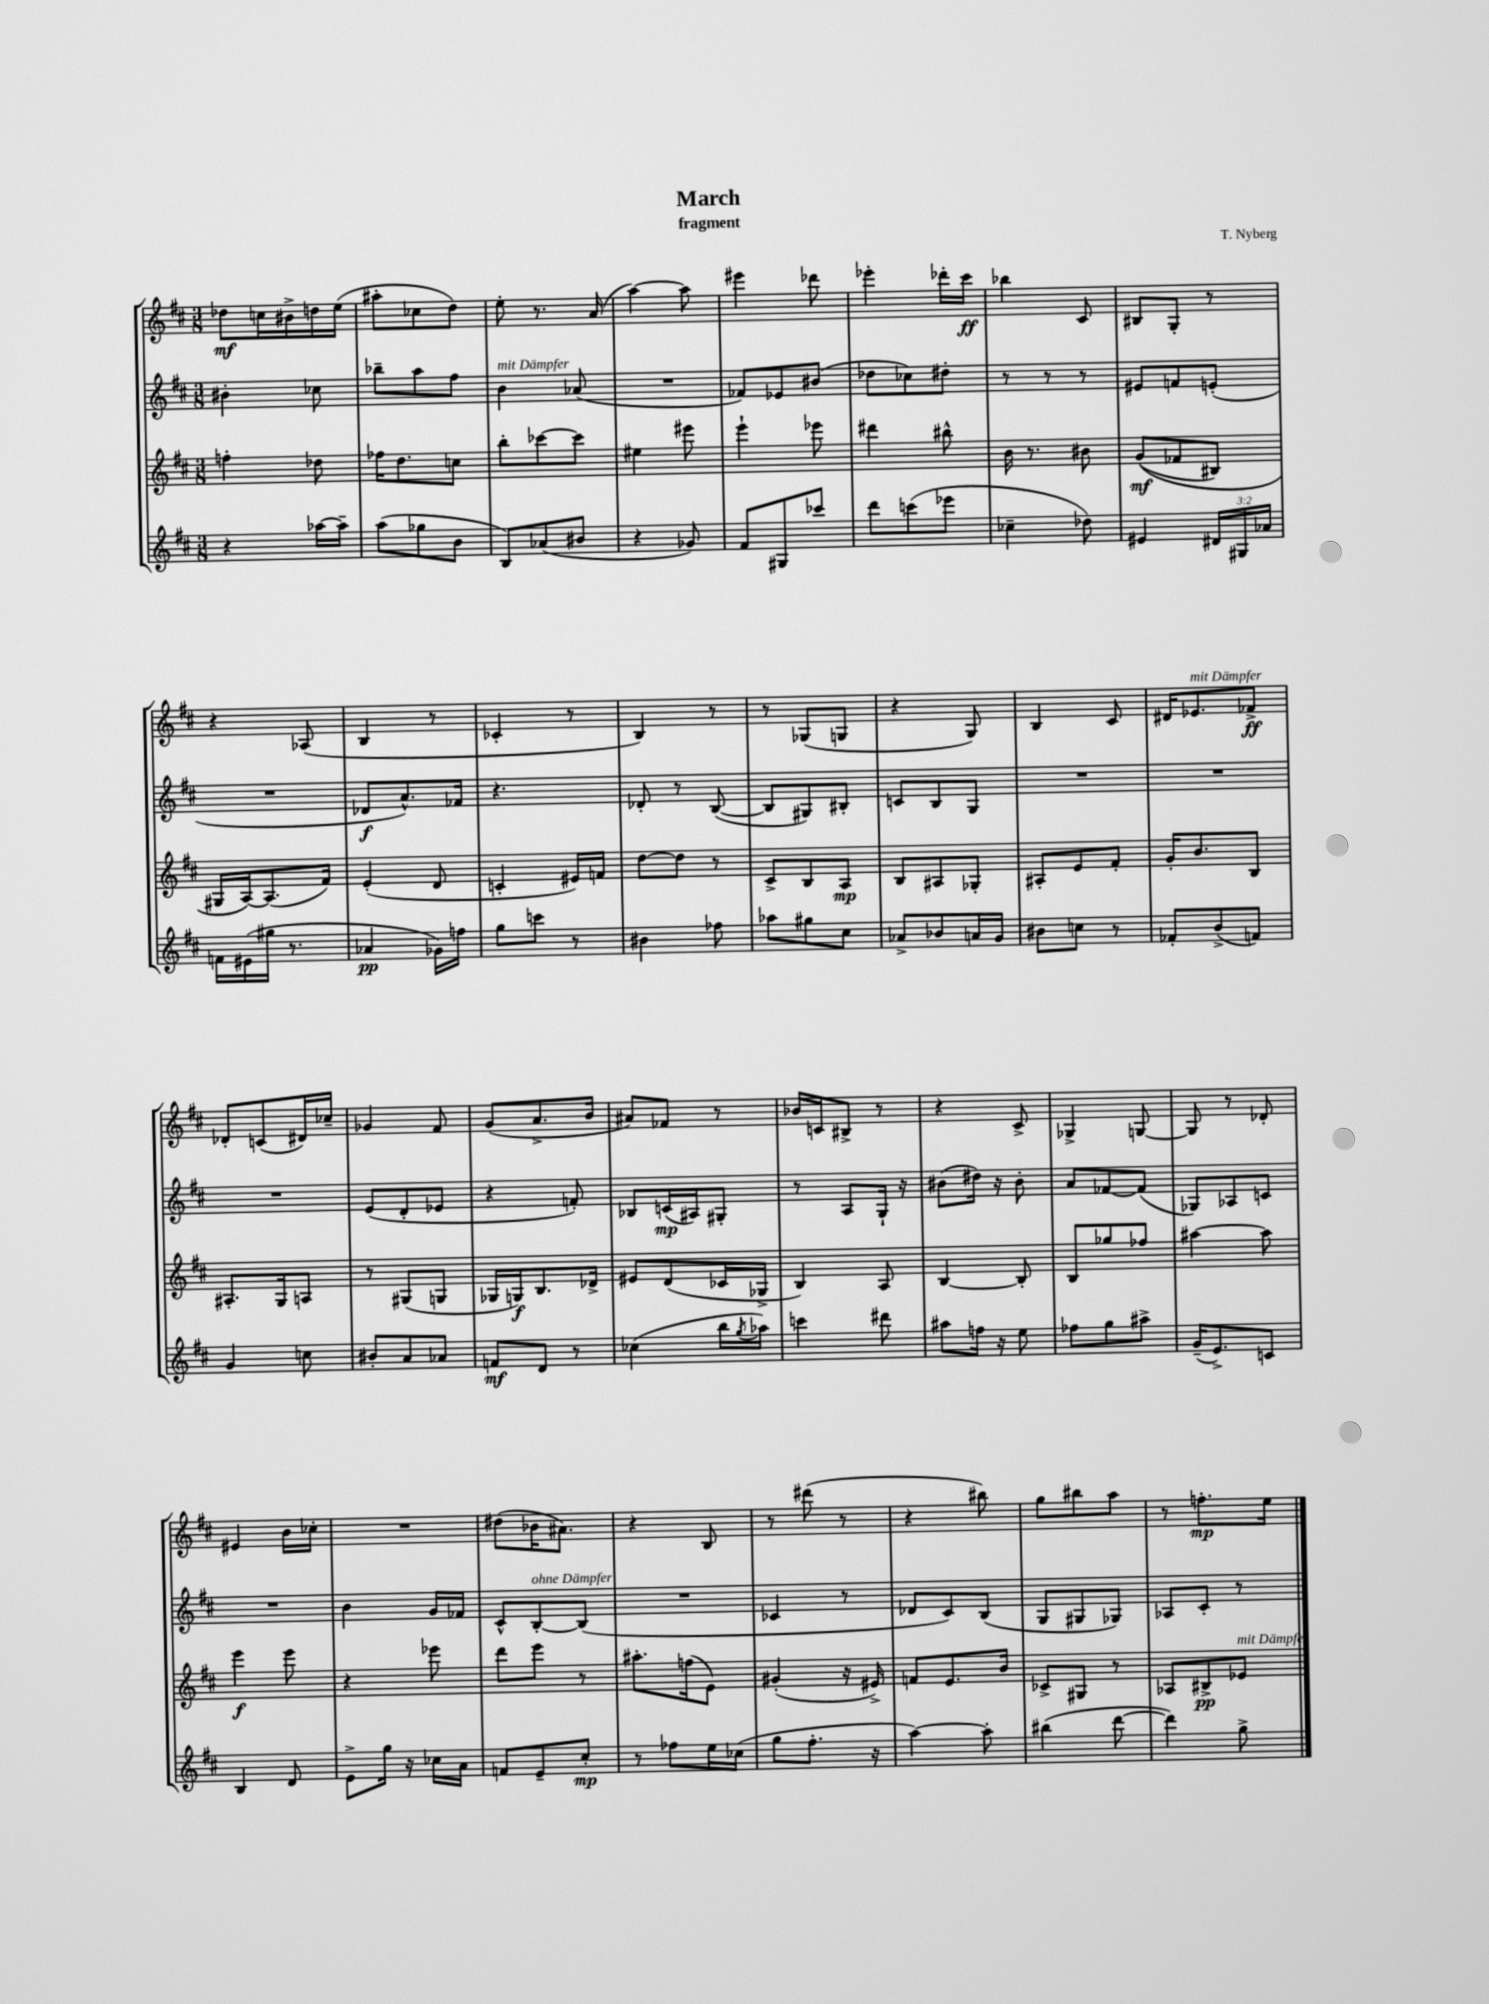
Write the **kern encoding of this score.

**kern	**dynam	**kern	**dynam	**kern	**dynam	**kern	**dynam
*part4	*part4	*part3	*part3	*part2	*part2	*part1	*part1
*staff4	*staff4	*staff3	*staff3	*staff2	*staff2	*staff1	*staff1
*clefG2	*	*clefG2	*	*clefG2	*	*clefG2	*
*k[f#c#]	*	*k[f#c#]	*	*k[f#c#]	*	*k[f#c#]	*
*M3/8	*	*M3/8	*	*M3/8	*	*M3/8	*
=1	=1	=1	=1	=1	=1	=1	=1
4r	.	4ffn'\	.	4b#X'\	.	8dd-X\L	mf
.	.	.	.	.	.	16ccn\L	.
.	.	.	.	.	.	16b#X^\	.
[16aa-X\LL	.	8dd-X\	.	8cc-X\	.	16ddn\	.
16aa-~\JJ]	.	.	.	.	.	(16ee\JJ	.
=2	=2	=2	=2	=2	=2	=2	=2
(8aa\L	.	16ff-X\KL	.	8bb-X~\L	.	8aa#X'\L	.
.	.	8.dd\	.	.	.	.	.
8gg-X\	.	.	.	8aa\	.	8cc-X\	.
8b\J	.	8ccn\J	.	8ff#\J	.	8dd\J)	.
=3	=3	=3	=3	=3	=3	=3	=3
!	!	!	!	!LO:TX:a:i:t=mit Dämpfer	!	!	!
8B/L)	.	8bb'\L	.	4b\	.	8ee'\	.
(8a-X/	.	[8ccc-X\	.	.	.	8.r	.
8b#X/J	.	8ccc-\J]	.	(8a-X/	.	.	.
.	.	.	.	.	.	(16a/	.
=4	=4	=4	=4	=4	=4	=4	=4
4r	.	4ee#X\	.	4.r	.	[4aa\)	.
8g-X/)	.	8eee#X\	.	.	.	8aa\]	.
=5	=5	=5	=5	=5	=5	=5	=5
8f#/L	.	4eee`\	.	8f-X/L)	.	4eee#X\	.
8G#X/	.	.	.	8e-X/	.	.	.
8ccc-X/J	.	8eee-X\	.	(8b#X/J	.	8ddd-X\	.
=6	=6	=6	=6	=6	=6	=6	=6
8ddd\L	.	4ddd#X\	.	8dd-X\L	.	4eee-X'\	.
(8cccn\	.	.	.	8cc-X\)	.	.	.
8eee-X\J	.	8bb#X^^\	.	8dd#X'\J	.	16ddd-X'\LL	.
.	.	.	.	.	.	16ccc#\JJ	ff
=7	=7	=7	=7	=7	=7	=7	=7
4cc-X~\	.	16b\	.	8r	.	4bb-X\	.
.	.	8.r	.	.	.	.	.
.	.	.	.	8r	.	.	.
8dd-X\)	.	8b#X\	.	8r	.	8c#/	.
=8	=8	=8	=8	=8	=8	=8	=8
4e#X/	.	((8g/L	mf	8e#X/L	.	8B#X/L	.
.	.	8f-X/	.	8fn/	.	8G'/J	.
24d#X/LL	.	8B#X/J)	.	(8en'/J	.	8r	.
24G#X/	.	.	.	.	.	.	.
24a-X/JJ	.	.	.	.	.	.	.
!!LO:LB:g=z
=9	=9	=9	=9	=9	=9	=9	=9
16fn\LL	.	16G#X/LL	.	4.r	.	4r	.
(16e#X\	.	[16A/J)	.	.	.	.	.
16gg#X\JJ	.	(8.A/]	.	.	.	.	.
8.r	.	.	.	.	.	.	.
.	.	.	.	.	.	(8A-X/	.
.	.	16f#/Jk)	.	.	.	.	.
=10	=10	=10	=10	=10	=10	=10	=10
4a-X/	pp	(4e'/	.	8d-X/L	f	4B/	.
.	.	.	.	8.a^^/)	.	.	.
16g-X\LL)	.	8d/	.	.	.	8r	.
16ffn\JJ	.	.	.	16f-X/Jk	.	.	.
=11	=11	=11	=11	=11	=11	=11	=11
8gg\L	.	4cn'/	.	4.r	.	4c-X'/	.
8cccn\J	.	.	.	.	.	.	.
8r	.	16e#X/LL)	.	.	.	8r	.
.	.	16fn/JJ	.	.	.	.	.
=12	=12	=12	=12	=12	=12	=12	=12
4b#X\	.	[8dd\L	.	8d-X'/	.	4B/)	.
.	.	8dd\J]	.	8r	.	.	.
8ff-X\	.	8r	.	([8B/	.	8r	.
=13	=13	=13	=13	=13	=13	=13	=13
8aa-X\L	.	8c#^/L	.	8B/L]	.	8r	.
8gg#X\	.	8B/	.	8G#X/)	.	(8G-X/L	.
8cc#\J	.	8A/J	mp	8B#X'/J	.	8Gn/J	.
=14	=14	=14	=14	=14	=14	=14	=14
8a-X^/L	.	8B/L	.	8cn/L	.	4r	.
8b-X/	.	8A#X/	.	8B/	.	.	.
16an/L	.	8G-X'/J	.	8G/J	.	8G/)	.
16g/JJ	.	.	.	.	.	.	.
=15	=15	=15	=15	=15	=15	=15	=15
8b#X\L	.	8A#X'/L	.	4.r	.	4B/	.
8ccn\J	.	8e/	.	.	.	.	.
8r	.	8f#'/J	.	.	.	8c#/	.
=16	=16	=16	=16	=16	=16	=16	=16
8f-X'/L	.	16g'/KL	.	4.r	.	16d#X/KL	.
!	!	!	!	!	!	!LO:TX:a:i:t=mit Dämpfer	!
.	.	8.b/	.	.	.	8.e-X/	.
(8b^/	.	.	.	.	.	.	.
8fn/J)	.	8B/J	.	.	.	8f-X^/J	ff
!!LO:LB:g=z
=17	=17	=17	=17	=17	=17	=17	=17
4g/	.	8.A#X'/L	.	4.r	.	8d-X'/L	.
.	.	.	.	.	.	(8cn/	.
.	.	16G/k	.	.	.	.	.
8ccn\	.	8An/J	.	.	.	16d#X/L)	.
.	.	.	.	.	.	16cc-X~/JJ	.
=18	=18	=18	=18	=18	=18	=18	=18
8b#X'/L	.	8r	.	(8e/L	.	4g-X/	.
8a/	.	(8G#X/L	.	8d'/	.	.	.
8a-X/J	.	8Gn/J	.	8e-X/J	.	8f#/	.
=19	=19	=19	=19	=19	=19	=19	=19
8fn/L	mf	16G-X/LL	.	4r	.	(8g/L	.
.	.	16Gn/J)	f	.	.	.	.
8d/J	.	8.B/	.	.	.	8.a^/	.
8r	.	.	.	8fn'/)	.	.	.
.	.	16d-X^/Jk	.	.	.	16b/Jk	.
=20	=20	=20	=20	=20	=20	=20	=20
(4cc-X\	.	8e#X/L	.	8B-X/L	.	8a#X/L)	.
.	.	(8d/	.	(16cn/L	mp	8f-X/J	.
.	.	.	.	16A#X/J)	.	.	.
16bb\LL	.	16c-X/L	.	8G#X'/J	.	8r	.
8qgg/	.	.	.	.	.	.	.
16aa-X\JJ)	.	16G-X^/JJ	.	.	.	.	.
=21	=21	=21	=21	=21	=21	=21	=21
4cccn\	.	4B/)	.	8r	.	16b-X/LL	.
.	.	.	.	.	.	16cn/J	.
.	.	.	.	8A/L	.	8B#X^/J	.
8ddd#X\	.	8A/	.	16G`/Jk	.	8r	.
.	.	.	.	16r	.	.	.
=22	=22	=22	=22	=22	=22	=22	=22
8aa#X\L	.	[4B/	.	(8b#X\L	.	4r	.
16ffn\Jk	.	.	.	16dd#X\Jk)	.	.	.
16r	.	.	.	16r	.	.	.
8ee\	.	8B'/]	.	8b#'\	.	8c#^/	.
=23	=23	=23	=23	=23	=23	=23	=23
8ff-X\L	.	8B/L	.	8a/L	.	4G-X^/	.
8gg\	.	8gg-X/	.	[8f-X/	.	.	.
8aa#X^\J	.	8ff-X/J	.	(8f-/J]	.	[8Gn/	.
=24	=24	=24	=24	=24	=24	=24	=24
(16g~/KL	.	[4aa#X\	.	8G-X/L)	.	8G/]	.
8.e^/)	.	.	.	.	.	.	.
.	.	.	.	8A-X/	.	8r	.
8cn/J	.	8aa#\]	.	8cn/J	.	8d-X'/	.
!!LO:LB:g=z
=25	=25	=25	=25	=25	=25	=25	=25
4B/	.	4eee\	f	4.r	.	4e#X/	.
8d/	.	8eee\	.	.	.	16b\LL	.
.	.	.	.	.	.	16cc-X'\JJ	.
=26	=26	=26	=26	=26	=26	=26	=26
8e^\L	.	4r	.	4b\	.	4.r	.
16gg\Jk	.	.	.	.	.	.	.
16r	.	.	.	.	.	.	.
16cc-X\LL	.	8eee-X\	.	16g/LL	.	.	.
16a\JJ	.	.	.	16f-X/JJ	.	.	.
=27	=27	=27	=27	=27	=27	=27	=27
8fn/L	.	8ddd\L	.	8c#^^/L	.	(8dd#X\L	.
!	!	!	!	!LO:TX:a:i:t=ohne Dämpfer	!	!	!
8e~/	.	8eee\J	.	[8B'/	.	16b-X\K	.
.	.	.	.	.	.	8.a#X\J)	.
8cc#'/J	mp	8r	.	(8B/J]	.	.	.
=28	=28	=28	=28	=28	=28	=28	=28
8r	.	8.aa#X'\L	.	4.r	.	4r	.
8ff-X\L	.	.	.	.	.	.	.
.	.	(16ffn\k	.	.	.	.	.
16ee\L	.	8e\J)	.	.	.	8B/	.
(16cc-X\JJ	.	.	.	.	.	.	.
=29	=29	=29	=29	=29	=29	=29	=29
8gg\L	.	(4g#X'/	.	4c-X/	.	8r	.
8.ff#'\J	.	.	.	.	.	(8ddd#X\	.
.	.	16r	.	8r	.	8r	.
16r	.	16e#X^/)	.	.	.	.	.
=30	=30	=30	=30	=30	=30	=30	=30
[4aa\)	.	8fn/L	.	8d-X/L	.	4r	.
.	.	8.e/	.	8c#/)	.	.	.
8aa'\]	.	.	.	(8B/J	.	8bb#X\)	.
.	.	16b/Jk	.	.	.	.	.
=31	=31	=31	=31	=31	=31	=31	=31
(4bb#X\	.	8c-X^/L	.	8G/L	.	8gg\L	.
.	.	8G#X/J	.	8G#X/	.	8bb#X\	.
[8ddd\	.	8r	.	8G-X/J)	.	8aa\J	.
=32	=32	=32	=32	=32	=32	=32	=32
4ddd\])	.	8A-X/L	.	8A-X/L	.	8r	.
.	.	8B#X^/	pp	8c#'/J	.	8.ffn'\L	mp
!	!	!LO:TX:a:i:t=mit Dämpfer	!	!	!	!	!
8gg^\	.	8e-X/J	.	8r	.	.	.
.	.	.	.	.	.	16ee\Jk	.
==	==	==	==	==	==	==	==
*-	*-	*-	*-	*-	*-	*-	*-
